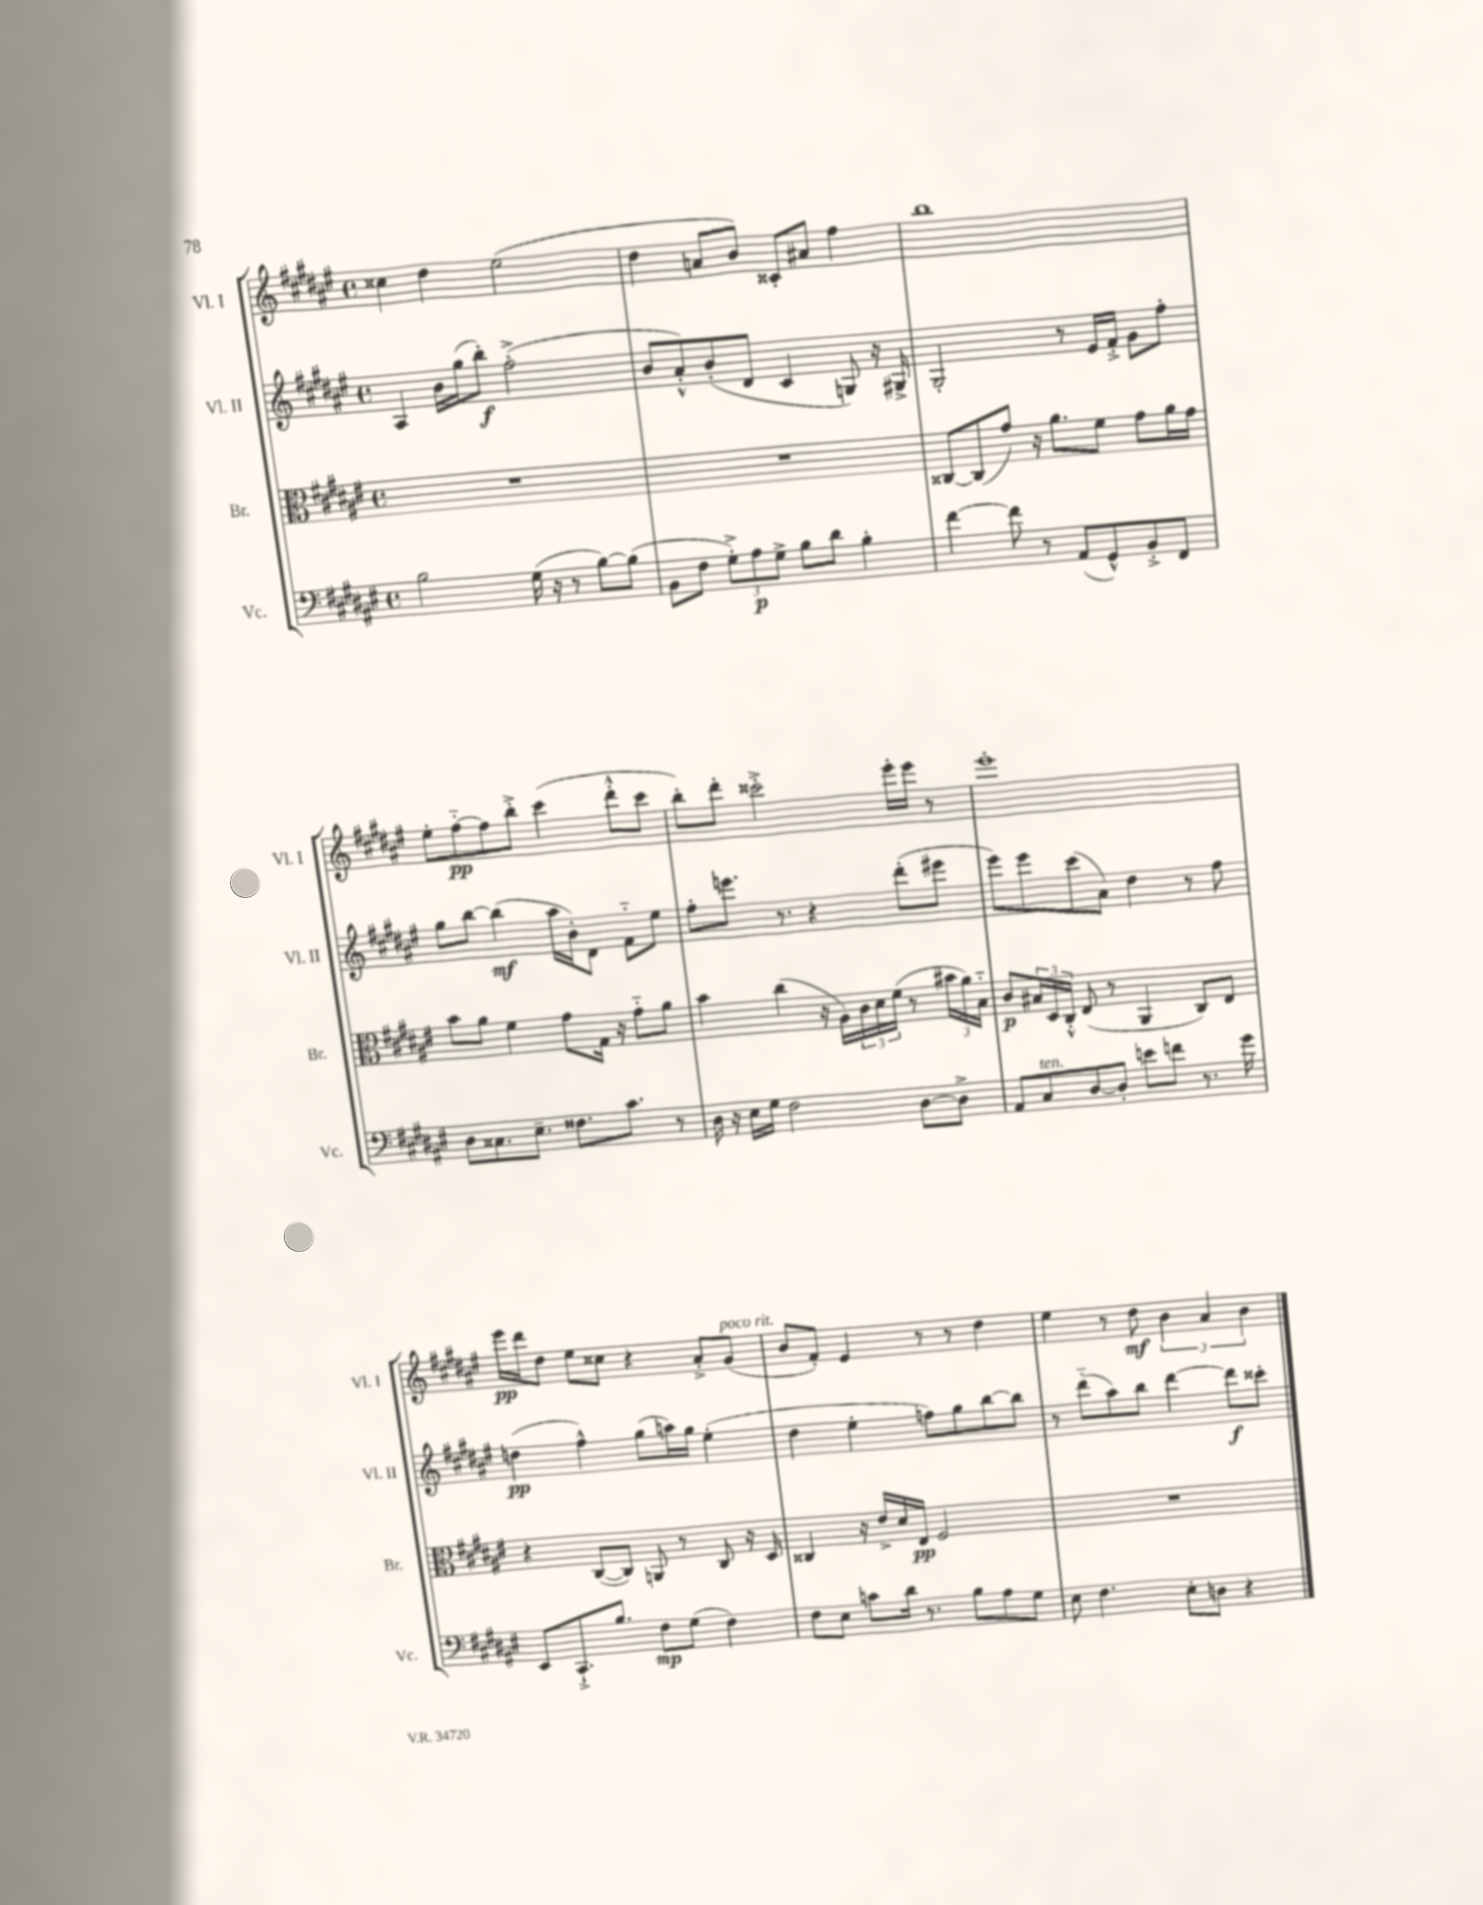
<<
\new StaffGroup <<
\new Staff = "s0" \with { instrumentName = "Vl. I" shortInstrumentName = "Vl. I" } {
    \clef treble \key fis \major \defaultTimeSignature \time 4/4
    cisis''4 dis''4 eis''2( |
    dis''4 a'8 b'8) cisis'8-. ais'8 fis''4 |
    b''1 |
    eis''8-. fis''8~-_\pp fis''8 b''8-.-> cis'''4( dis'''8-.-^ cis'''8 |
    b''8-.) dis'''8-. cisis'''2-.-> eis'''16-. eis'''16 r8 |
    eis'''1-. |
    eis'''16\pp dis'''16 dis''8 eis''8 cisis''8 r4 ais'8-.-> gis'8^\markup { \italic "poco rit." }( |
    b'8 fis'8-.) eis'4 r8 r8 dis''4 |
    eis''4 r8 dis''8\mf \tuplet 3/2 { b'4 ais'4 b'4 } \bar "|." |
}
\new Staff = "s1" \with { instrumentName = "Vl. II" shortInstrumentName = "Vl. II" } {
    \clef treble \key fis \major \defaultTimeSignature \time 4/4
    ais4 b'16 gis''16( b''8-.\f) fis''2-.->( |
    b'8 ais'8-.-^) b'8-.( dis'8 cis'4 g8) r16 gis16-> |
    gis2-. r8 eis'16 fis'16-.-> gis'8 fis''8-. |
    gis''8 b''8~ b''4\mf( ais''16 b'16-.) dis'8 fis'8-_ eis''8 |
    fis''8-. e'''8. r8. r4 dis'''8-.( eis'''8 |
    eis'''8) eis'''8 cis'''8( ais'8) dis''4 r8 fis''8 |
    d''4\pp( fis''4-^) gis''8( a''16) gis''16 eis''4-.( |
    dis''4 eis''4-. f''8) gis''8 b''8~ b''8 |
    r8 dis'''8-_( ais''8) b''8 dis'''4~ dis'''8\f cisis'''8-. \bar "|." |
}
\new Staff = "s2" \with { instrumentName = "Br." shortInstrumentName = "Br." } {
    \clef alto \key fis \major \defaultTimeSignature \time 4/4
    R1 |
    R1 |
    cisis8~ cisis8( gis'8) r16 ais'8. fis'8 gis'8 ais'16 gis'16 |
    b'8 ais'8 fis'4 gis'8 gis16 r16 gis'8-_ ais'8 |
    b'4 cis''4( r16 ais16) \tuplet 3/2 { cis'16 dis'16 fis'16( } r8 \tuplet 3/2 { bis'16 ais'16) b16-_ } |
    cis'8\p \tuplet 3/2 { bis16 dis16 cis16-.-^ } eis8( r8 ais,4 cis8) eis8 |
    r4 cis8~( cis8) a,8 r8 cis8 r16 dis16 |
    cisis4 r16 eis'16-> dis'16 eis16\pp fis2 |
    R1 \bar "|." |
}
\new Staff = "s3" \with { instrumentName = "Vc." shortInstrumentName = "Vc." } {
    \clef bass \key fis \major \defaultTimeSignature \time 4/4
    b2 gis16( r16 r8 b8~) b8( |
    b,8 fis8 \tuplet 3/2 { gis8-.->) ais8\p gis8-> } b8 dis'8 b4-. |
    fis'4~ fis'8 r8 ais,8( gis,8-^) b,8-.-> fis,8 |
    dis8 cisis8. eis8.-- fisis8. cis'8. r8 |
    dis16 r16 eis16 gis16 fis2 dis8~ dis8-> |
    ais,8 cis8^\markup { \italic "ten." } dis8~ dis8-. e'8 f'8 r8. gis'16 |
    eis,8 cis,8.-!-> b8. fis8\mp gis8( fis4) |
    fis8 eis8 c'8 dis'16 r8. b8 ais8 gis8 |
    eis8 fis4. eis8-. d8 r4 \bar "|." |
}
>>
>>
\layout { \context { \Score \remove "Bar_number_engraver" } }
